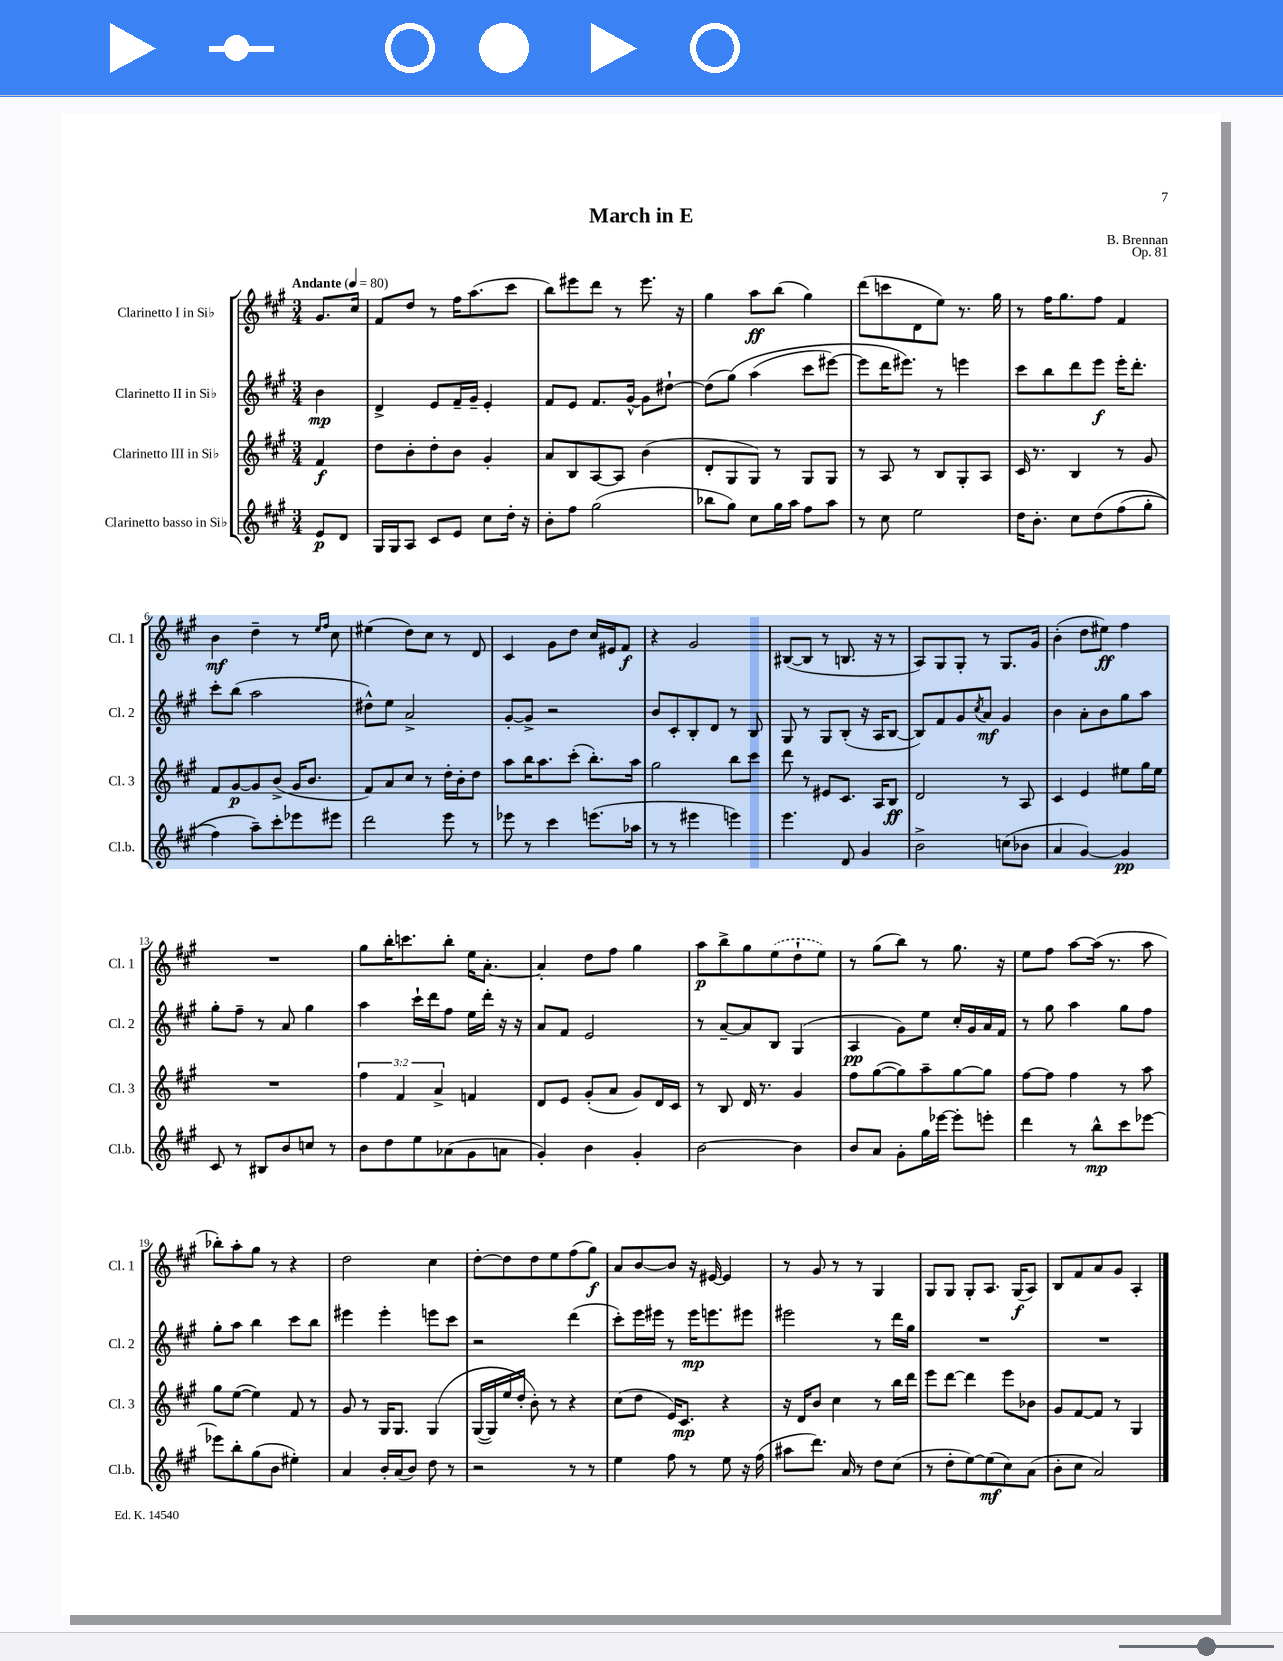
\header { title = "March in E" composer = "B. Brennan" opus = "Op. 81" }
<<
\new StaffGroup <<
\new Staff = "s0" \with { instrumentName = "Clarinetto I in Sib" shortInstrumentName = "Cl. 1" } {
    \clef treble \key a \major \numericTimeSignature \time 3/4 \partial 4 \tempo "Andante" 4 = 80
    gis'8. cis''16 |
    fis'8 d''8 r8 fis''16 a''8.( cis'''8 |
    b''8) eis'''8 d'''8 r8 eis'''8. r16 |
    gis''4 a''8\ff b''8( gis''4) |
    d'''8( c'''8 d'8 e''8) r8. gis''16 |
    r8 fis''16 gis''8. fis''8 fis'4 |
    b'4\mf d''4-- r8 \grace { e''16 fis''16 } cis''8 |
    eis''4( d''8) cis''8 r8 d'8 |
    cis'4 gis'8 d''8 cis''16 eis'16 fis'8\f |
    r4 gis'2 |
    bis8~( bis8 r8 b8. r16 r8 |
    a8) gis8 gis8-. r8 gis8. gis'16 |
    b'4-.( d''8 eis''8\ff) fis''4 |
    R2. |
    gis''8 b''16-. c'''8. b''8-. e''16 a'8.~-. |
    a'4-. d''8 fis''8 gis''4 |
    a''8\p b''8-> gis''8 \once \slurDashed e''8( d''8-! e''8) |
    r8 gis''8( b''8) r8 gis''8. r16 |
    e''8 fis''8 a''8~ a''16( r8. a''8 |
    bes''8-.) a''8-. gis''8 r8 r4 |
    d''2 cis''4 |
    d''8~-. d''8 d''8 e''8 fis''8( gis''8\f) |
    a'8 b'8~ b'8 r16 eis'16~ eis'4 |
    r8 gis'8 r8 r8 gis4 |
    gis8 gis8 gis8-. a8. gis16\f( a8) |
    b8 fis'8 a'8 gis'8 a4-. \bar "|." |
}
\new Staff = "s1" \with { instrumentName = "Clarinetto II in Sib" shortInstrumentName = "Cl. 2" } {
    \clef treble \key a \major \numericTimeSignature \time 3/4 \partial 4
    b'4\mp |
    d'4-> e'8 fis'16-- gis'16-- e'4-. |
    fis'8 e'8 fis'8. gis'16~-^ gis'8 dis''8~-! |
    dis''8( gis''8)\( a''4( cis'''8 eis'''8~) |
    eis'''8 d'''16 eis'''8.\) r8 e'''4 |
    cis'''8 b''8 d'''8 e'''8\f e'''16-. d'''8.-. |
    cis'''8-. b''8( a''2 |
    dis''8-^) e''8 a'2-> |
    gis'8~-. gis'8-> r2 |
    b'8 cis'8-. b8-. d'8 r8 b8 |
    gis8 r8 gis8 b8-.( r16 a16 b8~ |
    b8) fis'8 gis'8 \acciaccatura { cis''8 } a'8\mf gis'4 |
    b'4 a'8-. b'8 gis''8 a''8 |
    gis''8-. fis''8-- r8 a'8 gis''4 |
    a''4 cis'''16-! d'''16 fis''8 e''16 d'''16-. r16 r16 |
    a'8 fis'8 e'2 |
    r8 a'8~-- a'8 b8 gis4( |
    a4\pp gis'8) e''8 cis''16-. gis'16 a'16 fis'16 |
    r8 gis''8 a''4 gis''8 fis''8 |
    gis''8-. a''8 b''4 cis'''8 b''8 |
    eis'''4 eis'''4-. e'''8 cis'''8 |
    r2 d'''4( |
    cis'''8-.) e'''16 eis'''16 r8 eis'''16\mp e'''8. eis'''8 |
    eis'''2 r8 d'''16 gis''16 |
    R2. |
    R2. \bar "|." |
}
\new Staff = "s2" \with { instrumentName = "Clarinetto III in Sib" shortInstrumentName = "Cl. 3" } {
    \clef treble \key a \major \numericTimeSignature \time 3/4 \override Staff.TupletNumber.text = #tuplet-number::calc-fraction-text \partial 4
    fis'4\f |
    d''8 b'8-. d''8-. b'8 gis'4-. |
    a'8 b8 a8~ a8 b'4( |
    d'8-. gis8 gis8) r8 gis8 gis8 |
    r8 a8 r8 b8 gis8-. a8 |
    cis'16 r8. b4 r8 gis'8 |
    fis'8 gis'8~\p gis'8 b'8->( gis'16 b'8. |
    fis'8) a'8 cis''8 r8 d''16-. b'16-. d''8 |
    a''8 b''16 a''8. cis'''8-.( b''8.-.) a''16 |
    gis''2 b''8 cis'''8 |
    d'''8 r8 eis'8 cis'8. a16 b8\ff |
    d'2 r8 a8 |
    cis'4 e'4 eis''8 gis''16 eis''16 |
    R2. |
    \tuplet 3/2 { fis''4 fis'4 a'4-> } f'4 |
    d'8 e'8 gis'8-.( a'8 gis'8) d'16 cis'16 |
    r8 b8 d'16 r8. gis'4 |
    fis''8 gis''8~( gis''8) a''8-- gis''8~ gis''8 |
    fis''8~ fis''8 fis''4 r8 a''8 |
    gis''8 e''8~( e''4) fis'8 r8 |
    gis'8 r8 gis16 gis8. gis4\( |
    gis16~( gis16) e''16 d''16-. b'8-.\) r8 r4 |
    cis''8( d''8 e'16) cis'8.\mp r4 |
    r16 d'16 b'8 cis''4 r8 b''16 d'''16 |
    e'''8 d'''8~ d'''4 e'''8 bes'8 |
    gis'8 fis'8~ fis'8 r8 gis4 \bar "|." |
}
\new Staff = "s3" \with { instrumentName = "Clarinetto basso in Sib" shortInstrumentName = "Cl.b." } {
    \clef treble \key a \major \numericTimeSignature \time 3/4 \partial 4
    e'8\p d'8 |
    gis16 gis16 a8 cis'8 e'8 cis''8 d''16-. r16 |
    b'8-. fis''8 gis''2( |
    bes''8 gis''8) cis''8 gis''16 a''16 fis''8 a''8 |
    r8 cis''8 e''2 |
    d''16 b'8.-. cis''8 d''8\( fis''8( gis''8-. |
    fis''4) a''8--\) cis'''8-. ees'''8 eis'''8 |
    d'''2 e'''8 r8 |
    ees'''8 r8 cis'''4 e'''8.( aes''16 |
    r8 r8 eis'''4 e'''4) |
    e'''4. d'8 gis'4 |
    b'2-> c''8( bes'8 |
    a'4 gis'4~) gis'4\pp |
    cis'8 r8 bis8 b'8 c''8 r8 |
    b'8 d''8 e''8 aes'8( gis'8 a'8 |
    gis'4-.) b'4 gis'4-. |
    b'2~ b'4 |
    b'8 a'8 gis'8-. gis''16 ees'''16~ ees'''8-. e'''8-. |
    d'''4 r8 b''8-^\mp cis'''8 ees'''8~ |
    ees'''8 b''8-. gis''8( b'8 eis''4-.) |
    a'4 b'16-. a'16( b'8) d''8 r8 |
    r2 r8 r8 |
    e''4 fis''8 r8 e''8 r16 fis''16( |
    ais''8 d'''8.) a'16 r8 d''8 cis''8( |
    r8 d''8-. e''8~) e''8\mf( cis''8) a'8( |
    b'8-. cis''8 a'2) \bar "|." |
}
>>
>>
